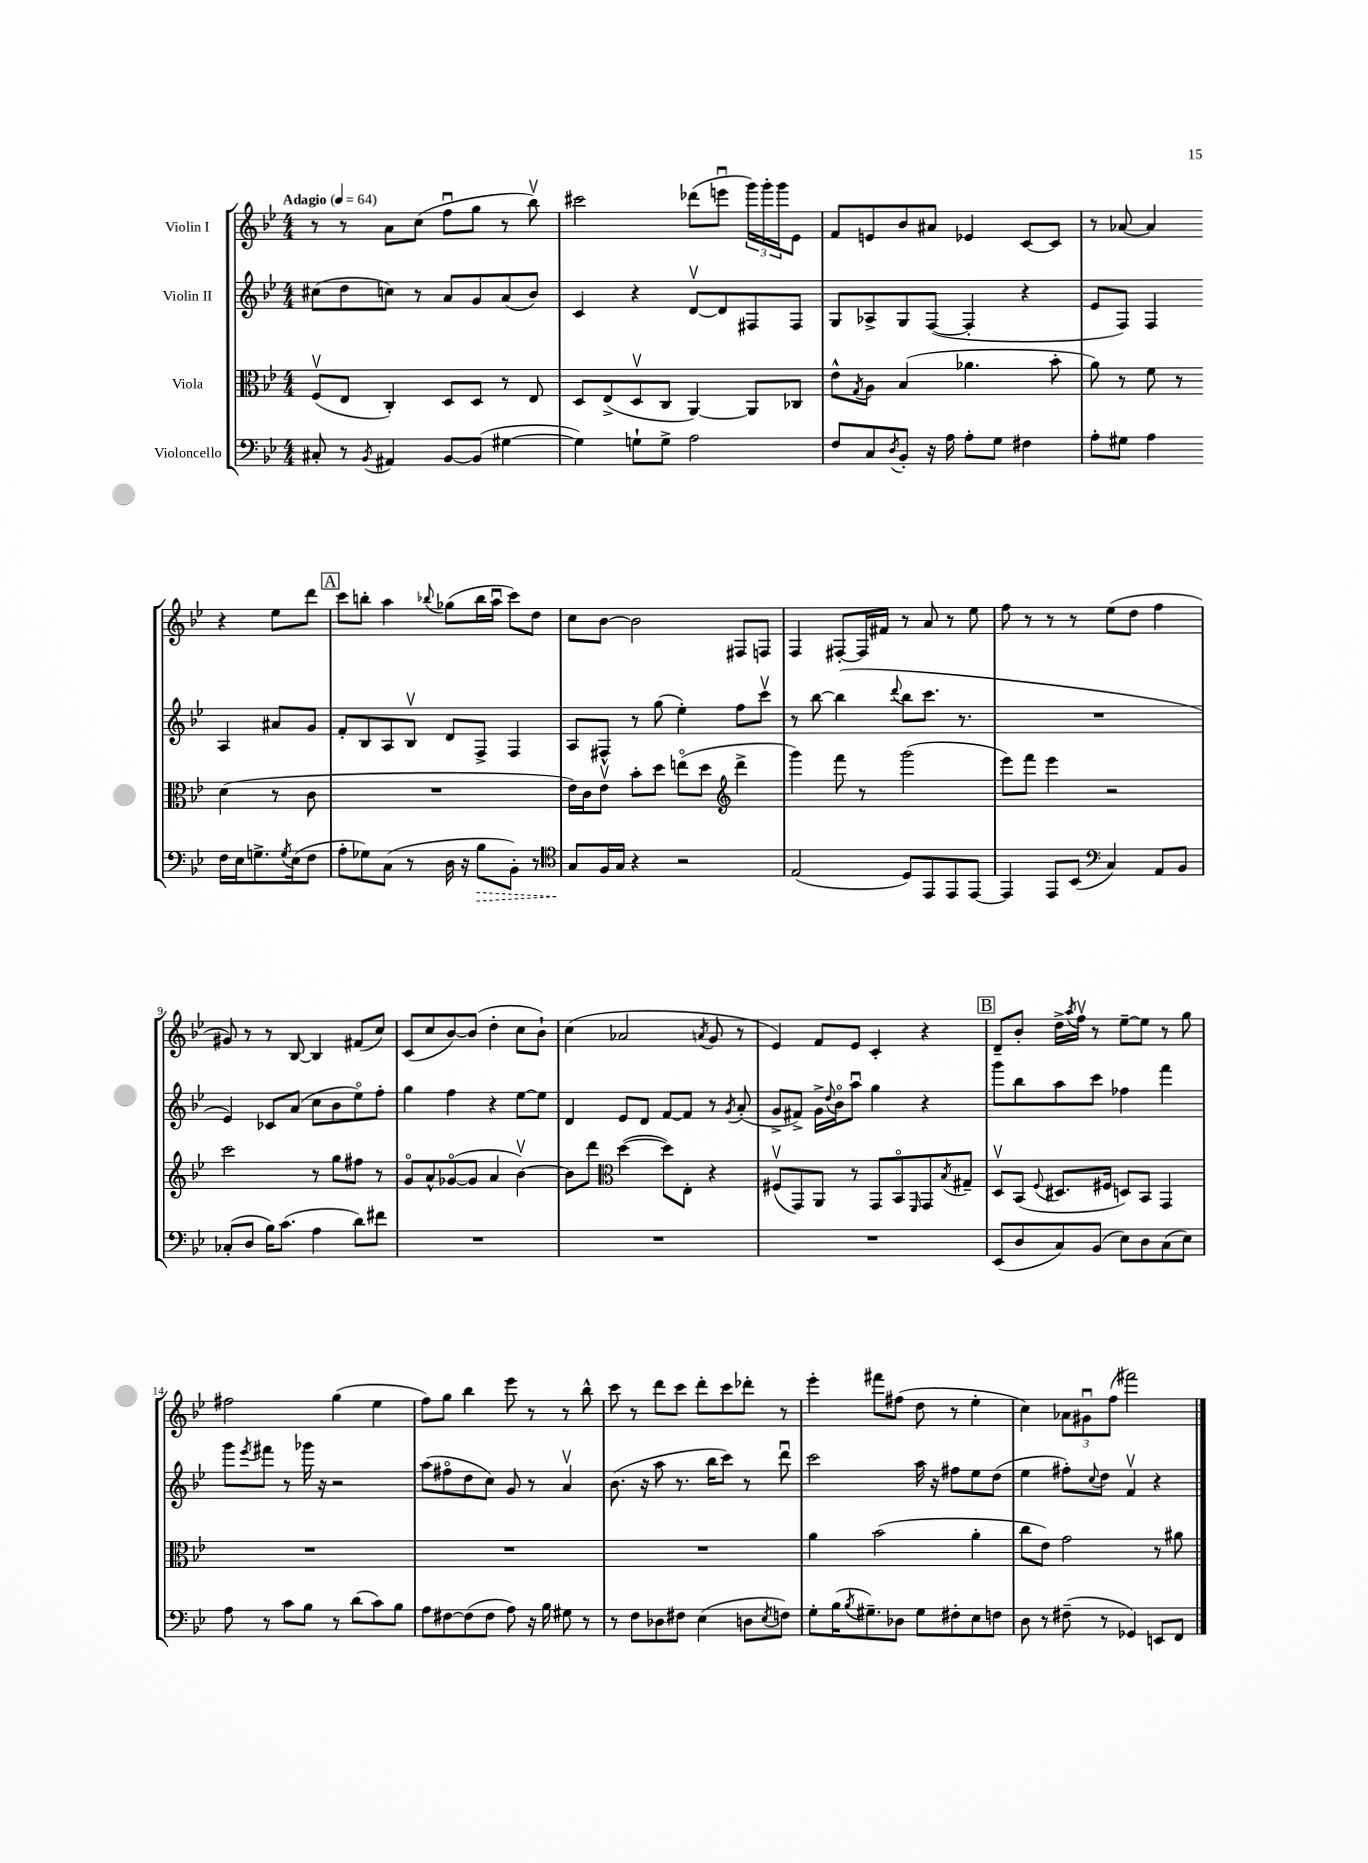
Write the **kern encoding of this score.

**kern	**dynam	**kern	**kern	**kern
*part4	*part4	*part3	*part2	*part1
*staff4	*staff4	*staff3	*staff2	*staff1
*I"Violoncello	*	*I"Viola	*I"Violin II	*I"Violin I
*clefF4	*	*clefC3	*clefG2	*clefG2
*k[b-e-]	*	*k[b-e-]	*k[b-e-]	*k[b-e-]
*M4/4	*	*M4/4	*M4/4	*M4/4
*MM64	*	*MM64	*MM64	*MM64
=1	=1	=1	=1	=1
!	!	!	!	!LO:TX:a:B:t=Adagio
8C#X'/	.	(8Fv/L	(8cc#X\L	8r
8r	.	8E-/J	8dd\	8r
8qBB-/	.	.	.	.
4AA#X/	.	4C'/)	8ccn\J)	8a\L
.	.	.	8r	(8cc\J
[8BB-/L	.	8D/L	8a/L	8ffu\L
(8BB-/J]	.	8D/J	8g/	8gg\J
[4G#X\	.	8r	(8a/	8r
.	.	8E-/	8b-/J)	8bb-v\)
=2	=2	=2	=2	=2
4G#\])	.	8D/L	4c/	2ccc#X\
.	.	(8E-^/	.	.
8Gn`\L	.	8Dv/	4r	.
8G^\J	.	8C/J	.	.
2A\	.	[4AA/)	[8dv/L	(8ddd-X\L
.	.	.	8d/]	8eeenu\J
.	.	8AA/L]	8F#X/	24ggg\LL)
.	.	.	.	24ggg'\
.	.	.	.	24ggg\J
.	.	8C-X/J	8F#/J	8e-\J
=3	=3	=3	=3	=3
8F/L	.	8e-^^\L	8G/L	8f/L
.	.	8qG/	.	.
8C/	.	8A\J	8A-X^/	8en/
8qD/	.	.	.	.
8BB-'/J	.	(4B-/	8G/	8b-/
16r	.	.	([8F/J	8a#X/J
16A\	.	.	.	.
8A'\L	.	4.a-X\	4F'/]	4e-X/
8G\J	.	.	.	.
4F#X\	.	.	4r	[8c/L
.	.	8b-'\	.	8c/J]
=4	=4	=4	=4	=4
8A'\L	.	8a\)	8e-/L	8r
8G#X\J	.	8r	8F/J)	[8a-X/
4A\	.	8f\	4F/	4a-/]
.	.	8r	.	.
16F\LL	.	(4d\	4A/	4r
16E-\J	.	.	.	.
8.Gn^\	.	.	.	.
.	.	8r	8a#X/L	8ee-\L
8qG/	.	.	.	.
(16E-\k	.	.	.	.
8F\J	.	8c\	8g/J	8ddd\J
!!LO:LB:g=z
!!LO:REH:place=s1:t=A
=5	=5	=5	=5	=5
8A'\L	.	1r	8f'/L	8ccc\L
8G-X\)	.	.	8B-/	8bbn'\J
(8C\J	.	.	8A/	4aa\
8r	.	.	8B-v/J	.
.	.	.	.	8qqbb-X/
16D\	.	.	8d/L	(8gg-X\L
16r	.	.	.	.
!	!LO:HP:b	!	!	!
8B-\L	>	.	8F^/J	16bb-\L
.	.	.	.	16aau\JJ
8BB-'\J)	.	.	4F/	8ccc\L)
8r	.	.	.	8dd\J
=6	=6	=6	=6	=6
*clefC4	*	*	*	*
8G/L	.	16e-\LL)	8A/L	8cc\L
.	.	16c\J	.	.
16F/L	]	8e-v\J	8F#X^^/J	[8b-\J
16G/JJ	.	.	.	.
4r	.	8b-'\L	8r	2b-\]
.	.	8dd\J	(8gg\	.
2r	.	(8een\L	4ee-'\)	.
.	.	8dd\J	.	.
*	*	*clefG2	*	*
.	.	4ddd^\	8ff\L	8F#X/L
.	.	.	8cccv\J	8Fn/J
=7	=7	=7	=7	=7
(2E-/	.	4ggg\)	8r	4F/
.	.	.	[8bb-\	.
.	.	8fff\	(4bb-\]	[8F#X'/L
.	.	8r	.	16F#/L]
.	.	.	.	16f#X/JJ
.	.	.	8qqddd/	.
8D/L)	.	(2ggg\	8bb-\L	8r
8EE-/	.	.	8.ccc\J	8a/
8EE-/	.	.	.	8r
.	.	.	8.r	.
[8EE-/J	.	.	.	8ee-\
=8	=8	=8	=8	=8
4EE-/]	.	8eee-\L)	1r	8ff\
.	.	8fff\J	.	8r
8EE-/L	.	4eee-\	.	8r
(8BB-/J	.	.	.	8r
*clefF4	*	*	*	*
4C/)	.	2r	.	(8ee-\L
.	.	.	.	8dd\J
8AA/L	.	.	.	4ff\
8BB-/J	.	.	.	.
!!LO:LB:g=z
=9	=9	=9	=9	=9
(8C-X'/L	.	2ccc\	4e-/)	8g#X/)
8D/J	.	.	.	8r
16B-\KL)	.	.	8c-X/L	8r
(8.c\J	.	.	.	.
.	.	.	(8a/J	[8B-/
4A\	.	8r	8cc\L	4B-/]
.	.	8gg\L	8b-\	.
8d\L)	.	8ff#X\J	8ee-\)	(8f#X/L
8f#X\J	.	8r	8ff'\J	8cc/J)
=10	=10	=10	=10	=10
1r	.	8g/L	4gg\	(8c/L
.	.	8a^^/	.	8cc/
.	.	([8g-X/	4ff\	[8b-/)
.	.	8g-/J]	.	(8b-/J]
.	.	4a/	4r	4dd'\
.	.	[4b-v\)	[8ee-\L	8cc\L
.	.	.	8ee-\J]	8b-`\J)
=11	=11	=11	=11	=11
1r	.	8b-\L]	4d/	(4cc\
.	.	8ddd\J	.	.
*	*	*clefC3	*	*
.	.	([4dd\	8e-/L	2a-X/
.	.	.	8d/J	.
.	.	8dd\L])	[8f/L	.
.	.	8E-'\J	8f/J]	.
.	.	.	.	8qan/
.	.	4r	8r	8g/
.	.	.	8qg/	.
.	.	.	(8a'/	8r
=12	=12	=12	=12	=12
1r	.	(8F#Xv/L	8g^/L	4e-/)
.	.	8GG/)	8f#X^/J)	.
.	.	8AA/J	16g^\LL	8f/L
.	.	.	8qqdd/	.
.	.	.	16b-\J	.
.	.	8r	8aau\J	8e-/J
.	.	8GG/L	4gg\	4c'/
.	.	8BB-/	.	.
.	.	16qqFF/	.	.
.	.	8GG/	4r	4r
.	.	8qB-/	.	.
.	.	8G#X~/J	.	.
!!LO:REH:place=s1:t=B
=13	=13	=13	=13	=13
(8EE-/L	.	8Dv/L	8ggg\L	8d~/L
8D/	.	(8BB-/J	8bb-\	8b-'/J
.	.	8qqF/	.	.
8C/)	.	8.D#X/L	8aa\	16dd^\LL
.	.	.	.	8qaa/
.	.	.	.	16ffv\JJ
(8BB-/J	.	.	8ccc\J	8r
.	.	16F#X/Jk	.	.
8E-\L)	.	8Dn/L)	4ff-X\	[8ee-~\L
8D\	.	8BB-/J	.	8ee-\J]
(8C\	.	4GG/	4fff\	8r
8E-\J)	.	.	.	8gg\
!!LO:LB:g=z
=14	=14	=14	=14	=14
8A\	.	1r	8ggg\L	2ff#X\
.	.	.	8qeee-/	.
8r	.	.	8fff#X\J	.
8c\L	.	.	8r	.
8B-\J	.	.	16ggg-X\	.
.	.	.	16r	.
8r	.	.	2r	(4gg\
(8d\L	.	.	.	.
8c\)	.	.	.	4ee-\
8B-\J	.	.	.	.
=15	=15	=15	=15	=15
8A\L	.	1r	(8aa\L	8ff\L)
[8F#X\	.	.	8ff#X\	8gg\J
(8F#\]	.	.	8dd\	4bb-\
8F#\J	.	.	8cc\J)	.
8A\)	.	.	8g/	8eee-\
16r	.	.	8r	8r
16B-\	.	.	.	.
8G#X\	.	.	4av/	8r
8r	.	.	.	8bb-^^\
=16	=16	=16	=16	=16
8r	.	1r	(8.b-\	8ccc\
8F\L	.	.	.	8r
.	.	.	16r	.
8D-X\	.	.	8aa\	8ddd\L
8F#X\J	.	.	8.r	8ccc\J
(4E-\	.	.	.	8ddd'\L
.	.	.	16bb-\KL	.
.	.	.	8ccc\J)	8ccc\
8Dn\L	.	.	8r	8ddd-X'\J
8qE-/	.	.	.	.
8Fn\J)	.	.	8dddu\	8r
=17	=17	=17	=17	=17
8G'\L	.	4a\	2ccc\	4eee-'\
(16B-\K	.	.	.	.
8qB-/	.	.	.	.
8.G#X~\)	.	.	.	.
.	.	(2b-\	.	8fff#X\L
8D-X\J	.	.	.	(8ff#X\J
8G#\L	.	.	16aa\	8dd\
.	.	.	16r	.
8F#X'\	.	.	8ff#X\L	8r
8E-\	.	4a'\	8ee-\	4ee-'\
8Fn\J	.	.	(8dd\J	.
=18	=18	=18	=18	=18
8D\	.	8cc\L	4ee-\	4cc\)
8r	.	8e-\J)	.	.
(8F#X~\	.	2g\	8ff#X'\L)	12a-X\L
.	.	.	.	12g#Xu\
.	.	.	8qqcc/	.
8r	.	.	8dd\J	.
.	.	.	.	(12ff\J
4GG-X/)	.	.	4fv/	2fff#X\)
8EEn/L	.	8r	4r	.
8FF/J	.	8a#X\	.	.
==	==	==	==	==
*-	*-	*-	*-	*-
